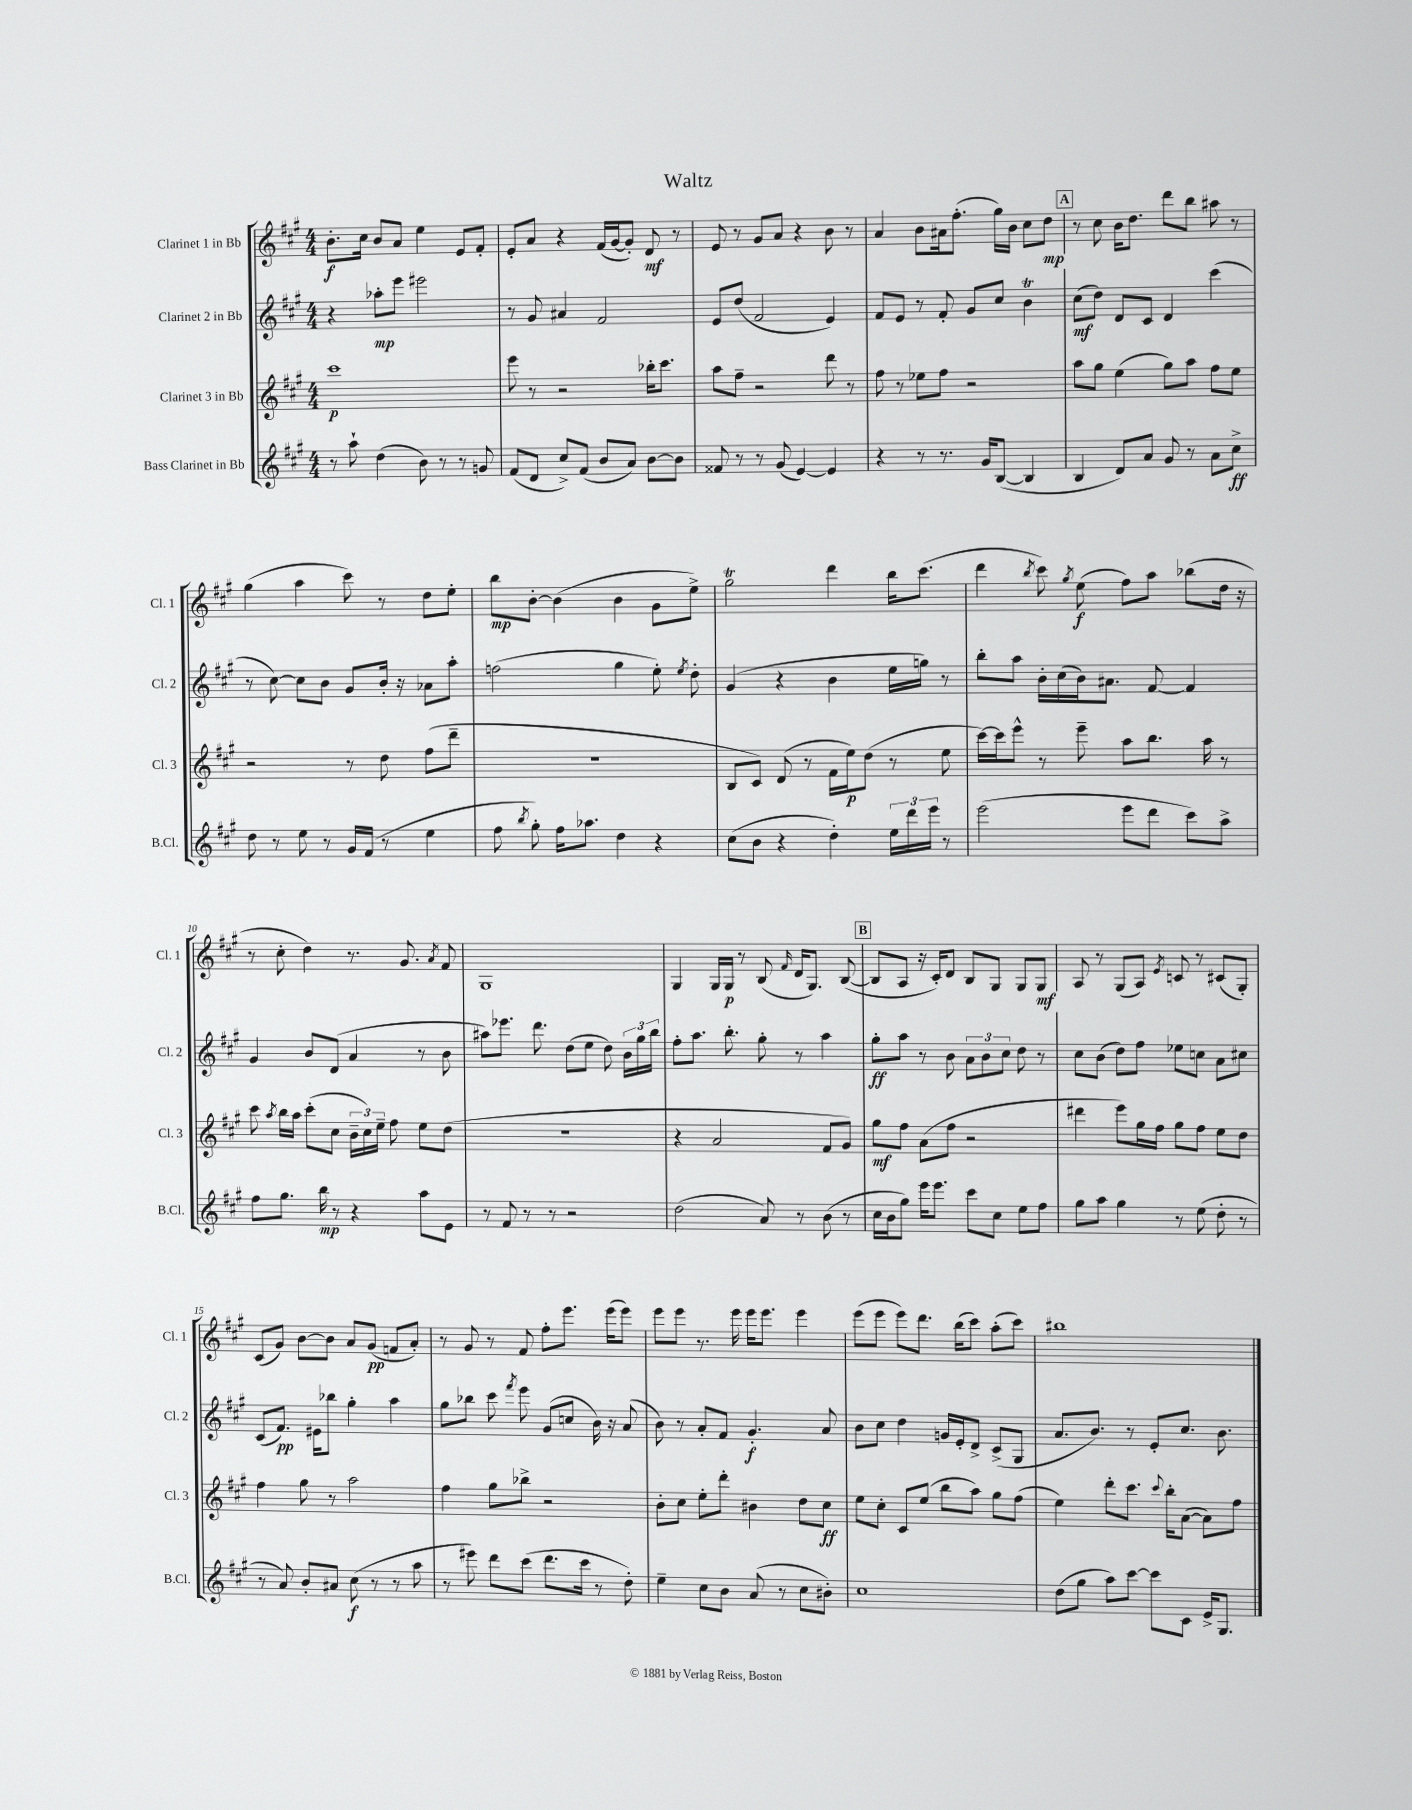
\header { title = "Waltz" }
<<
\new StaffGroup <<
\new Staff = "s0" \with { instrumentName = "Clarinet 1 in Bb" shortInstrumentName = "Cl. 1" } {
    \clef treble \key a \major \numericTimeSignature \time 4/4
    \autoBeamOff b'8.[-.\f cis''16] b'8[ a'8] e''4 e'8[ fis'8]-. |
    e'8[-. a'8] r4 fis'16[( gis'16~ gis'8]-.) d'8\mf r8 |
    e'8 r8 gis'8[ a'8] r4 b'8 r8 |
    a'4 b'8[ ais'16 fis''8.]-.( gis''16[) b'16] cis''8[ d''8]\mp |
    \mark \markup { \box "A" } r8 cis''8 b'16[ d''8.] d'''8[ b''8] ais''8 r8 |
    gis''4( a''4 cis'''8) r8 d''8[ e''8]-. |
    b''8[\mp b'8]~-. b'4( b'4 gis'8[ e''8]->) |
    gis''2\trill d'''4 b''16[ cis'''8.]( |
    d'''4 \acciaccatura { b''8 } cis'''8) \acciaccatura { gis''8 } e''8\f( fis''8[) a''8] bes''8[( d''16] r16 |
    r8 cis''8-. d''4) r8. gis'8. \acciaccatura { a'8 } fis'8 |
    gis1 |
    gis4 gis16[ gis16]\p r8 b8( \grace { fis'16 } d'16[ gis8.]) b8~( |
    \mark \markup { \box "B" } b8[ a8] r16 cis'16[-.) d'8] b8[ gis8] gis8[ gis8]\mf |
    a8 r8 gis8[( a8]) \acciaccatura { e'8 } c'8 r8 cis'8[( gis8]-.) |
    cis'8[( gis'8]) b'8[~ b'8] a'8[ gis'8]\pp( f'8[ a'8]-.) |
    r8 gis'8 r8 fis'8 fis''8[-. e'''8.] e'''16[( e'''8]) |
    e'''8[ e'''8] r8. e'''16 e'''16[ e'''8.] e'''4 |
    e'''8[( e'''8] e'''8[) d'''8.] b''16[( cis'''8]) a''8[-.( cis'''8]) |
    bis''1 \bar "|." |
}
\new Staff = "s1" \with { instrumentName = "Clarinet 2 in Bb" shortInstrumentName = "Cl. 2" } {
    \clef treble \key a \major \numericTimeSignature \time 4/4
    \autoBeamOff r4 aes''8[-.\mp e'''8] eis'''2 |
    r8 gis'8 ais'4 fis'2 |
    e'8[ d''8]( fis'2 e'4) |
    fis'8[ e'8] r8 fis'8-. gis'8[ cis''8] b'4\trill |
    \mark \markup { \box "A" } cis''8[\mf( d''8]) d'8[ cis'8] d'4 cis'''4( |
    r8 cis''8~) cis''8[ b'8] gis'8[ b'16]-. r16 aes'8[ a''8]-. |
    f''2( gis''4 e''8-.) \acciaccatura { e''8 } d''8-. |
    gis'4( r4 b'4 e''16[ g''16]) r8 |
    b''8[-. a''8] b'16[-. cis''16( b'16) ais'8.] fis'8~ fis'4 |
    gis'4 b'8[ d'8]( a'4 r8 b'8 |
    ais''8[) ees'''8.] d'''8. d''8[( e''8] d''8) \tuplet 3/2 { b'16[ gis''16 b''16] } |
    fis''8[-. a''8.] b''8.-. gis''8-. r8 a''4 |
    \mark \markup { \box "B" } gis''8[-.\ff a''8] r8 b'8 \tuplet 3/2 { a'8[ b'8 cis''8] } d''8 r8 |
    cis''8[ b'8]( d''8[) fis''8] ees''8[ c''8] a'8[ cis''8] |
    cis'8[( fis'8.]\pp) eis'16[ bes''8] gis''4-. a''4 |
    gis''8[ bes''8] cis'''8 \acciaccatura { fis'''8 } e'''8 gis'8[( c''8] b'16) r16 a'8( |
    b'8) r8 a'8[-. fis'8] gis'4.-.\f a'8 |
    b'8[ cis''8] d''4 g'16[ e'16-. d'8]-> cis'8[->( gis8] |
    a'8.[ b'8.]) r8 e'8[-. cis''8.] b'8. \bar "|." |
}
\new Staff = "s2" \with { instrumentName = "Clarinet 3 in Bb" shortInstrumentName = "Cl. 3" } {
    \clef treble \key a \major \numericTimeSignature \time 4/4
    \autoBeamOff cis'''1\p |
    e'''8 r8 r2 bes''16[-. cis'''8.] |
    a''8[ fis''8]-- r2 d'''8 r8 |
    fis''8 r8 ees''8[ fis''8] r2 |
    \mark \markup { \box "A" } a''8[ gis''8] e''4( gis''8[) a''8] fis''8[ e''8] |
    r2 r8 d''8 fis''8[( d'''8]-- |
    R1 |
    b8[ cis'8]) d'8( r8 fis'16[ e''16\p) d''8]( r8 e''8 |
    cis'''16[~) cis'''16 e'''8]-^ r8 e'''8-- a''8[ b''8.] a''16 r8 |
    cis'''8 \acciaccatura { a''8 } b''16[ a''16] cis'''8[-.( cis''8] \tuplet 3/2 { b'16[-- cis''16) e''16]-- } fis''8 e''8[ d''8]( |
    R1 |
    r4 a'2 fis'8[ gis'8]) |
    \mark \markup { \box "B" } gis''8[\mf fis''8] a'8[( fis''8] r2 |
    dis'''4 e'''8[) gis''16 fis''16] gis''8[ fis''8] e''8[ d''8] |
    fis''4 gis''8 r8 a''2 |
    fis''4 gis''8[ bes''8]-> r2 |
    b'8[-. cis''8] e''8[-. d'''8]-. bis'4 d''8[ cis''8]\ff |
    e''8[ cis''8]-. cis'8[ e''8]( b''8[ a''8]) gis''8[ fis''8]( |
    e''4) d'''8[-. cis'''8.] \appoggiatura { cis'''8 } b''16[-. a'8]~( a'8[) fis''8] \bar "|." |
}
\new Staff = "s3" \with { instrumentName = "Bass Clarinet in Bb" shortInstrumentName = "B.Cl." } {
    \clef treble \key a \major \numericTimeSignature \time 4/4
    \autoBeamOff r8 a''8-! d''4( b'8) r8 r8 g'8 |
    fis'8[( d'8] cis''8[->) fis'8]( b'8[ a'8]) b'8[~ b'8] |
    fisis'8 r8 r8 gis'8( e'4~) e'4 |
    r4 r8 r8. gis'16[ b8]~( b4 |
    \mark \markup { \box "A" } b4 d'8[) a'8] gis'8 r8 a'8[ cis''8]->\ff |
    d''8 r8 e''8 r8 gis'16[ fis'16]( r8 e''4 |
    fis''8 \acciaccatura { b''8 } gis''8-.) fis''16[ aes''8.] d''4 r4 |
    cis''8[( b'8] r4 d''4-.) \tuplet 3/2 { e''16[ d'''16 e'''16] } r8 |
    e'''2( e'''8[ d'''8] cis'''8[) a''8]-> |
    fis''8[ gis''8.] b''16\mp r8 r4 a''8[ e'8] |
    r8 fis'8 r8 r8 r2 |
    d''2( a'8) r8 b'8( r8 |
    \mark \markup { \box "B" } cis''16[ b'16 gis''8]) e'''16[ e'''8.] cis'''8[ cis''8] e''8[ fis''8] |
    gis''8[ a''8] gis''4 r8 e''8( d''8-. r8 |
    r8 a'8) b'8[-. ais'8] cis''8\f( r8 r8 a''8 |
    r8 eis'''8) d'''8[ cis'''8]( d'''8.[ cis'''16] r8 d''8-.) |
    e''4-- cis''8[ b'8] a'8( r8 cis''8[ bis'8]-.) |
    cis''1 |
    d''8[( gis''8] a''8[) cis'''8]~ cis'''8[ cis'8] e'16[-> gis8.] \bar "|." |
}
>>
>>
\layout { \context { \Score \override BarNumber.break-visibility = ##(#f #t #t) barNumberVisibility = #(every-nth-bar-number-visible 5) } }
